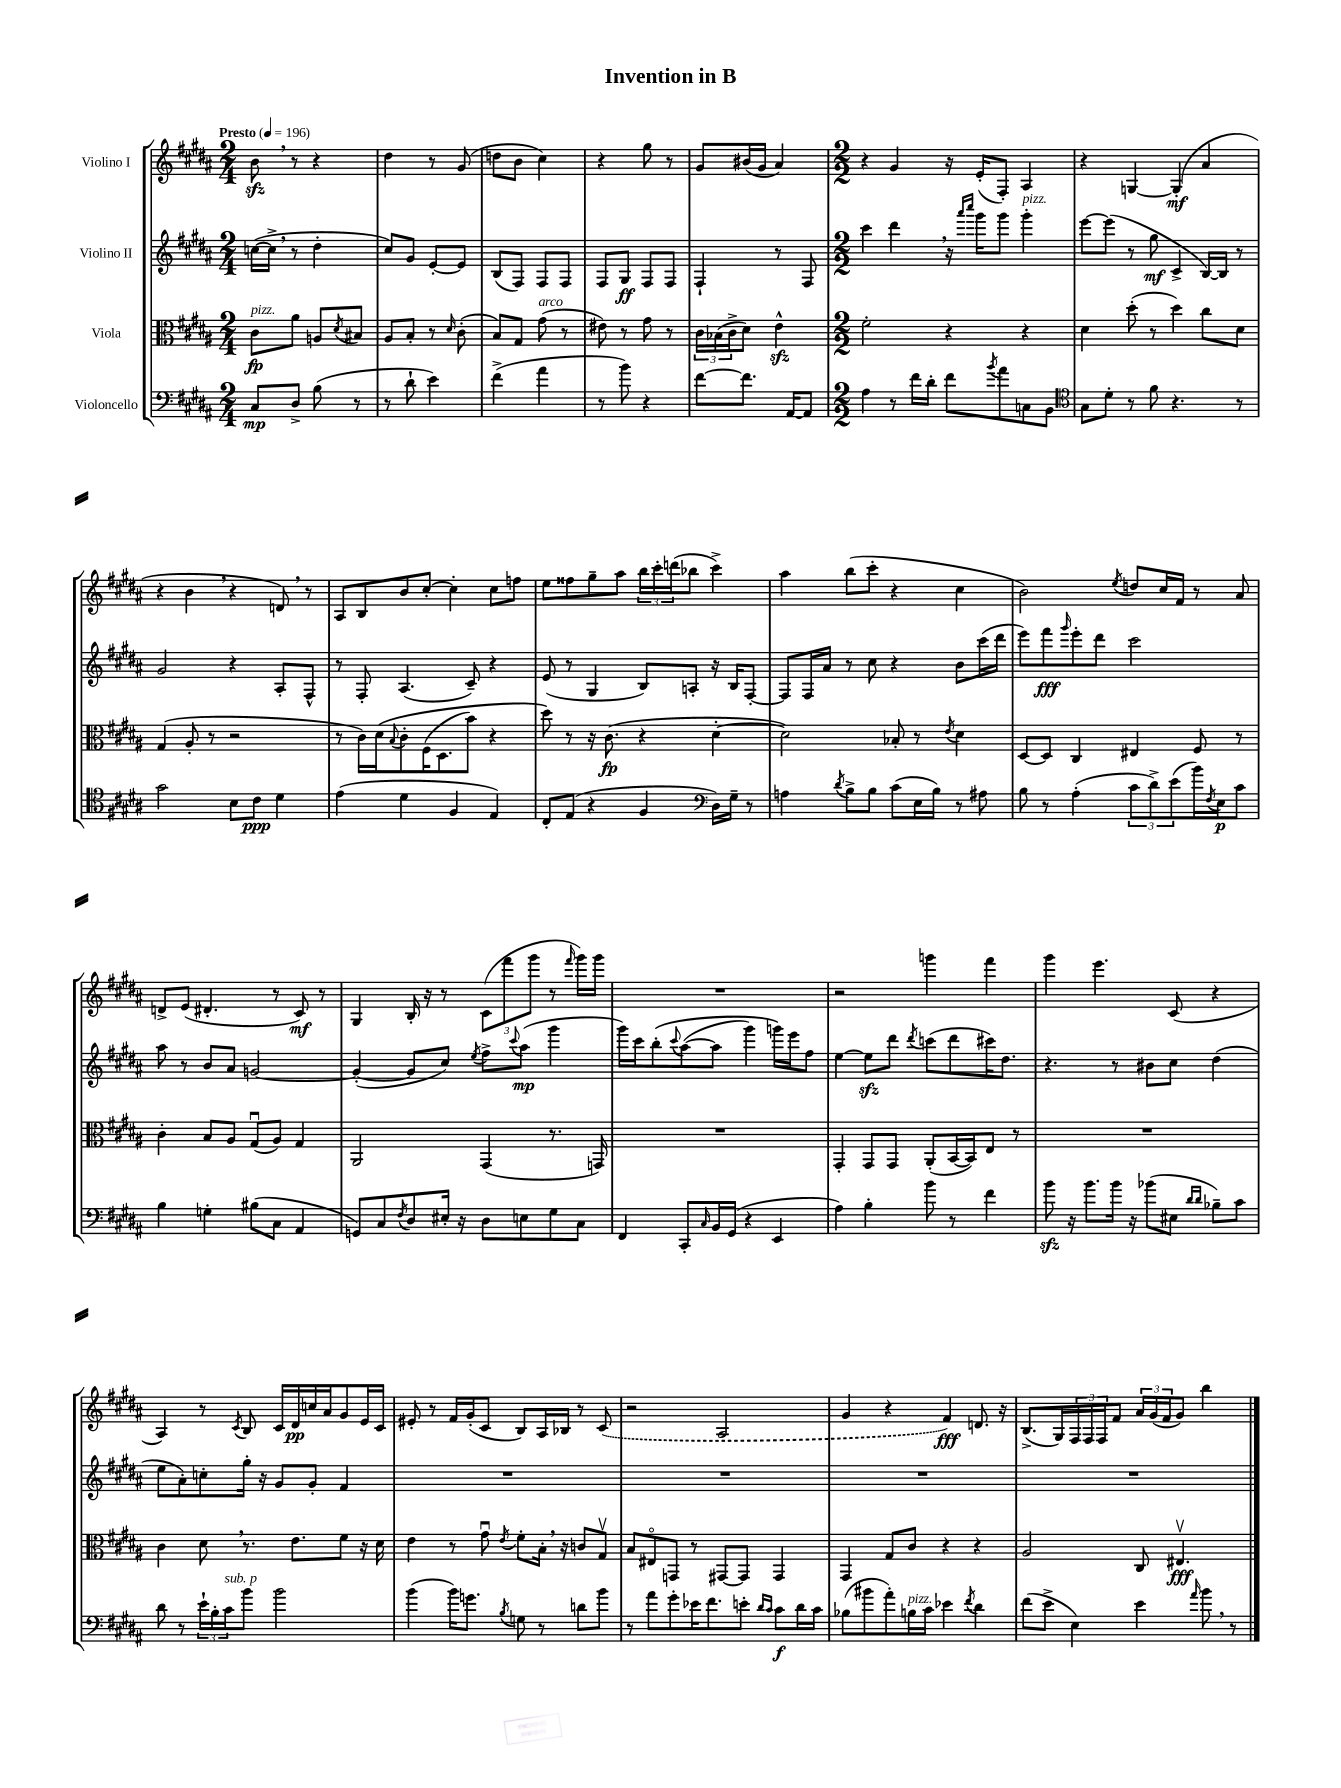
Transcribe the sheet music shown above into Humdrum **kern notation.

**kern	**kern	**kern	**kern
*staff4	*staff3	*staff2	*staff1
*clefF4	*clefC3	*clefG2	*clefG2
*k[f#c#g#d#a#]	*k[f#c#g#d#a#]	*k[f#c#g#d#a#]	*k[f#c#g#d#a#]
*M2/4	*M2/4	*M2/4	*M2/4
*MM196	*MM196	*MM196	*MM196
8C#	8c#	([16cc	8b
.	.	16cc^]	.
8D#^	8a#	8r	8r
(8B	8A	4dd#'	4r
.	8qd#	.	.
8r	8B#	.	.
=	=	=	=
8r	8A#	8cc#)	4dd#
8d#`	8B'	8g#	.
4e)	8r	[8e'	8r
.	16qqd#	.	.
.	(8c#'	8e]	(8g#
=	=	=	=
(4f#^	8B)	(8B	8dd
.	8G#	8F#)	8b
4a#	(8g#	8F#	4cc#)
.	8r	8F#	.
=	=	=	=
8r	8e#)	8F#	4r
8b)	8r	8G#	.
4r	8g#	8F#	8gg#
.	8r	8F#	8r
=	=	=	=
[8f#	24c#	4F#`	8g#
.	(24B-	.	.
.	24c#^	.	.
8.f#]	8d#)	.	(16b#
.	.	.	16g#
.	4e^^	8r	4a#)
[16AA#	.	.	.
8AA#]	.	8F#	.
=	=	=	=
*M2/2	*M2/2	*M2/2	*M2/2
4A#	2f#'	4ccc#	4r
8r	.	4ddd#	4g#
16f#	.	.	.
16d#'	.	.	.
8f#	4r	16r	16r
.	.	16qqaaa#	.
.	.	16qqcccc#	.
.	.	16ggg#	(16e'
8qb	.	.	.
8a#	.	8ggg#	8F#')
8C	4r	4ggg#'	4A#
8BB	.	.	.
=	=	=	=
*clefC4	*	*	*
8G#	4d#	[8eee	4r
8d#'	.	(8eee]	.
8r	(8dd#'	8r	[4G
8f#	8r	8gg#	.
4.r	4dd#)	4c#^	(4G']
.	8cc#	[16B)	4a#
.	.	16B]	.
8r	8d#	8r	.
=	=	=	=
2g#	(4G#	2g#	4r
.	8A#'	.	4b
.	8r	.	.
8B	2r	4r	4r
8c#	.	.	.
4d#	.	8A#'	8d)
.	.	8F#^^	8r
=	=	=	=
(4e	8r	8r	8A#
.	16c#)	8F#'	8B
.	&(16d#	.	.
.	8qqB	.	.
4d#	8c#'	(4.A#	8b
.	(16F#	.	[8cc#'
.	8.D#	.	.
4F#	.	.	4cc#']
.	8b)	8c#~)	.
4E)	4r	4r	8cc#
.	.	.	8ff
=	=	=	=
8C#'	8dd#&)	(8e	8ee
(8E	8r	8r	8ff##
4r	16r	4G#	8gg#~
.	(8.c#	.	.
.	.	.	8aa#
4F#	4r	8B)	24bb
.	.	.	24ccc#'
.	.	.	(24ddd
.	.	8A'	8bb-
*clefF4	*	*	*
16D#)	[4d#'	16r	4ccc#^)
16G#~	.	16B	.
8r	.	[8F#'	.
=	=	=	=
4A	2d#])	8F#]	4aa#
.	.	16F#	.
.	.	16a#	.
8qd#	.	.	.
8B^	.	8r	(8bb
8B	.	8cc#	8ccc#'
(8c#	8B-'	4r	4r
16E	8r	.	.
16B)	.	.	.
.	8qe	.	.
8r	4d#	8b	4cc#
8A#	.	(16ccc#	.
.	.	16ddd#	.
=	=	=	=
8B	[8D#	8eee)	2b)
8r	8D#]	8fff#	.
.	.	16qqggg#	.
(4A#'	4C#	8eee'	.
.	.	8ddd#	.
.	.	.	8qee
12c#	4E#	2ccc#	8dd
12d#^)	.	.	.
.	.	.	16cc#
(12e	.	.	.
.	.	.	16f#
16b)	8F#	.	8r
8qF#	.	.	.
16E	.	.	.
8c#	8r	.	8a#
=	=	=	=
4B	4c#'	8aa#	8d^
.	.	8r	(8e
4G'	8B	8b	4.d#'
.	8A#	8a#	.
(8B#	(8G#u	[2g	.
8C#	8A#)	.	8r
4AA#	4G#	.	8c#)
.	.	.	8r
=	=	=	=
8GG)	2AA#	(4g'_	4G#
8C#	.	.	.
8qF#	.	.	.
8D#	.	8g]	16B'
.	.	.	16r
16E#'	.	8cc#)	8r
16r	.	.	.
.	.	8qee	.
8D#	(4GG#	8ff#^	(12c#
.	.	.	12fff#
.	.	8qqccc#	.
8E	.	(8aa#	.
.	.	.	12ggg#
8G#	8.r	4ggg#	8r
.	.	.	16qqfff#
8C#	.	.	16ggg#)
.	16GG)	.	16ggg#
=	=	=	=
4FF#	1r	16ggg#)	1r
.	.	16ccc#	.
.	.	&(8bb'	.
.	.	8qqccc#	.
8CC#'	.	([8aa#	.
16qqC#	.	.	.
16BB	.	8aa#]	.
(16GG#	.	.	.
4r	.	4ggg#)	.
4EE	.	16ggg&)	.
.	.	16eee	.
.	.	8ff#	.
=	=	=	=
4A#)	4GG#'	[4ee	2r
4B'	8GG#	8ee]	.
.	8GG#	8ddd#	.
.	.	8qddd#	.
8b	(8AA#'	(8ccc	4ggg
8r	[16BB	8ddd#	.
.	16BB])	.	.
4f#	8E	16ccc#)	4fff#
.	.	8.dd#	.
.	8r	.	.
=	=	=	=
8b	1r	4.r	4ggg#
16r	.	.	.
8.b	.	.	.
.	.	.	4.eee
16b	.	8r	.
16r	.	.	.
(8b-	.	8b#	.
8E#	.	8cc#	(8c#
16qqd#	.	.	.
16qqd#	.	.	.
8B-~)	.	(4dd#	4r
8c#	.	.	.
=	=	=	=
8d#	4c#	8ee	4A#)
8r	.	8a#')	.
24e`	8d#	8cc'	8r
24B'	.	.	.
24c#	.	.	.
.	.	.	8qc#
8b	8.r	16gg#'	8B
.	.	16r	.
2b	.	8g#	16c#
.	8.e	.	16d#
.	.	8g#'	16cc
.	.	.	16a#
.	8f#	4f#	8g#
.	16r	.	16e
.	16d#	.	16c#
=	=	=	=
(4b	4e	1r	8e#'
.	.	.	8r
16b)	8r	.	16f#
8.g	.	.	(16g#'
.	8g#u	.	8c#
8qB	8qe	.	.
8G	8f#'	.	8B)
8r	16B'	.	16A#
.	16r	.	16B-
8d	8c	.	8r
8b	8G#v	.	(8c#
=	=	=	=
8r	8B	1r	2r
8a#	8E#o	.	.
8g#'	8GG	.	.
16e-	8r	.	.
8.f#	.	.	.
.	[8GG#	.	2A#
8e'	8GG#]	.	.
16qqd#	.	.	.
16qqc#	.	.	.
8c#	4GG#	.	.
16d#	.	.	.
16c#	.	.	.
=	=	=	=
(8B-	4GG#	1r	4g#
8b#	.	.	.
8a#')	8G#	.	4r
16B	8c#	.	.
16c#	.	.	.
4e-	4r	.	4f#)
8qf#	.	.	.
4d#	4r	.	8.d
.	.	.	16r
=	=	=	=
(8f#	2A#	1r	(8.B^
8e^	.	.	.
.	.	.	16G#)
4E)	.	.	24F#
.	.	.	24F#
.	.	.	24F#
.	.	.	8f#
4e	8C#	.	24a#
.	.	.	(24g#
.	.	.	24f#
.	4.E#v	.	8g#)
16qqa#	.	.	.
8b	.	.	4bb
8r	.	.	.
==	==	==	==
*-	*-	*-	*-
